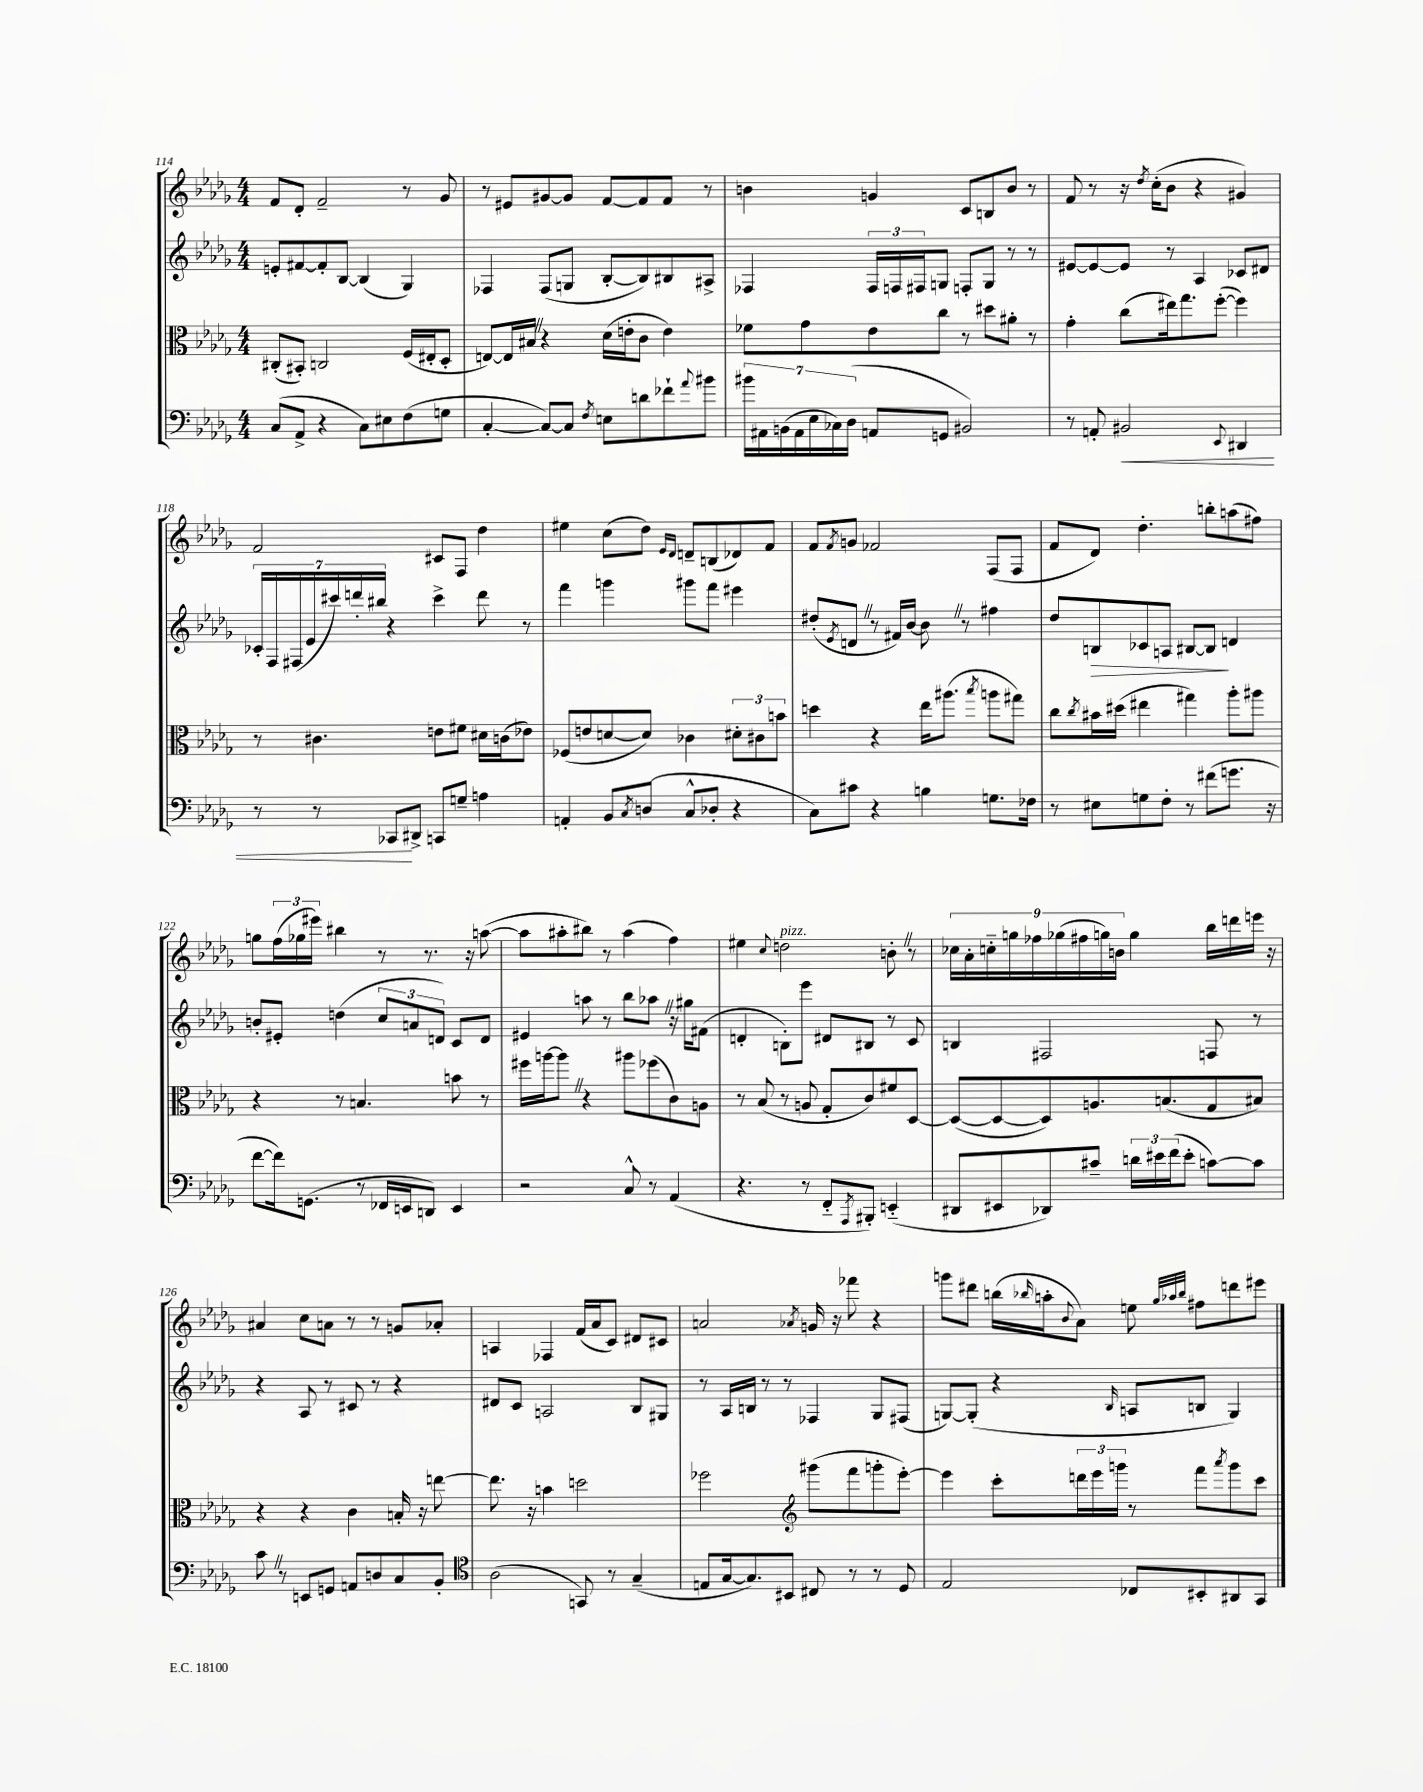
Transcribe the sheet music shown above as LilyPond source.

<<
\new StaffGroup <<
\new Staff = "s0" {
    \clef treble \key des \major \numericTimeSignature \time 4/4
    f'8 des'8-. f'2-- r8 ges'8 |
    r8 eis'8 gis'8~ gis'8 f'8~ f'8 f'8 r8 |
    b'4 g'4 c'8 b8 b'8 r8 |
    f'8 r8 r16 \acciaccatura { des''8 } c''16-.( bes'8 r4 gis'4) |
    f'2 cis'8 f8 des''4 |
    eis''4 c''8( des''8) \grace { ees'16 des'16 } d'8-- b8( des'8) f'8 |
    f'8 \acciaccatura { f'8 } g'8 fes'2 f8( f8 |
    f'8 des'8) des''4.-. b''8-. a''8( fis''8) |
    g''8 \tuplet 3/2 { f''16( ges''16 eis'''16) } bis''4 r8 r8. r16 a''8~( |
    a''8 ais''8-. bis''8) r8 ais''4( f''4) |
    eis''4 \appoggiatura { c''8 } d''2^\markup { \italic "pizz." } b'8-. \once \override BreathingSign.text = \markup { \musicglyph "scripts.caesura.straight" } \breathe r8 |
    \tuplet 9/8 { ces''16 aes'16-. c''16-_ g''16 fes''16 ges''16( fis''16 g''16) b'16 } g''4 bes''16 d'''16 e'''16 r16 |
    ais'4 c''8 a'8 r8 r8 g'8 aes'8-. |
    a4 fes4 f'16( aes'16 c'8) dis'8 cis'8 |
    a'2 \acciaccatura { aes'8 } g'16 r16 fes'''8 r4 |
    g'''8 dis'''8 b''16( \grace { bes''16 } a''16-. \appoggiatura { bes'8 } aes'8) e''8 \grace { ges''32 aes''32 bes''32 } fis''8 d'''8 eis'''8 \bar "|." |
}
\new Staff = "s1" {
    \clef treble \key des \major \numericTimeSignature \time 4/4
    e'8-. fis'8~ fis'8-. bes8~ bes4( ges4) |
    fes4 fes8( g8 bes8~-. bes8) bis8 ais8-> |
    fes4 \tuplet 3/2 { fes16 f16 fis16 } g8 f8-. g8 r8 r8 |
    eis'8~ eis'8~ eis'8 r8 aes4 ces'8 dis'8 |
    \tuplet 7/4 { ces'16-. f16 fis16( ees'16 cis'''16) d'''16-. bis''16 } r4 cis'''4-> d'''8 r8 |
    f'''4 g'''4 gis'''8 f'''8 eis'''4 |
    dis''8-.( \acciaccatura { ees'8 } d'8 \once \override BreathingSign.text = \markup { \musicglyph "scripts.caesura.straight" } \breathe r8 fis'16) bes'16~ bes'8 \once \override BreathingSign.text = \markup { \musicglyph "scripts.caesura.straight" } \breathe r8 fis''4 |
    des''8 b8\> ces'8 a8 bis8~ bis8\! d'4 |
    b'8-. eis'8-. d''4( \tuplet 3/2 { c''8 a'8 d'8) } c'8 d'8 |
    eis'4 a''8 r8 bes''8 aes''8 \once \override BreathingSign.text = \markup { \musicglyph "scripts.caesura.straight" } \breathe r16 gis''16 fis'8( |
    d'4-. b8-.) ees'''8 dis'8 bis8 r8 c'8 |
    b4 fis2 f8 r8 |
    r4 aes8 r8 cis'8 r8 r4 |
    dis'8 c'8 a2 bes8 gis8 |
    r8 aes16 b16 r8 r8 fes4 ges8 fis8( |
    g8~) g8-.( r4 \grace { bes16 } a8 b8 g4) \bar "|." |
}
\new Staff = "s2" {
    \clef alto \key des \major \numericTimeSignature \time 4/4
    cis8-.( bis,8-.) c2 f16( eis16-. des8-. |
    e8~) e16 bis16 \once \override BreathingSign.text = \markup { \musicglyph "scripts.caesura.straight" } \breathe r4 des'16( e'16-. c'8 e'4) |
    fes'8 ges'8 ees'8 c''8 r8 dis''8 ais'8-. r8 |
    ges'4-. c''8( eis''16) ges''8. f''8~-.( f''4) |
    r8 cis'4. e'8 fis'8 dis'16 c'16( ees'8) |
    fes8( e'8 d'8~ d'8) ces'4 \tuplet 3/2 { dis'8-. cis'8 b'8 } |
    d''4 r4 ees''16 ais''8.( \acciaccatura { bes''8 } a''8 gis''8) |
    c''8 \acciaccatura { c''8 } bis'16 dis''16( eis''4 gis''4) aes''8-. ais''8 |
    r4 r8 b4. b'8 r8 |
    fis''16 a''16~ a''8 \once \override BreathingSign.text = \markup { \musicglyph "scripts.caesura.straight" } \breathe r4 ais''8 fes''8( c'8) a8 |
    r8 bes8( r8 a8 ges8-. c'8) fis'8 des8~ |
    des8~( des8~ des8) a8. b8.( ges8 bis8) |
    r4 r4 c'4 b16-. r16 e''8~ |
    e''8. r16 b'4 d''2 |
    fes''2 \clef treble gis'''8( f'''8 g'''8-. ees'''8~-.) |
    ees'''4 c'''8-. \tuplet 3/2 { d'''16 ees'''16 g'''16 } r8 f'''8 \acciaccatura { aes'''8 } g'''8 c'''8 \bar "|." |
}
\new Staff = "s3" {
    \clef bass \key des \major \numericTimeSignature \time 4/4
    c8( aes,8-> r4 c8) eis8 f8( g8 |
    c4~-. c8~) c8 \acciaccatura { f8 } e8 d'8 fes'8-! \appoggiatura { aes'8 } bis'8 |
    \tuplet 7/4 { bis'16 ais,16 b,16( ais,16 ees16 ces16) des16( } a,8 g,8 bis,2) |
    r8 a,8-. bis,2\< \appoggiatura { ees,8 } dis,4 |
    r8 r8 ces,8\! dis,8-> c,8 g8-- a4 |
    a,4-. bes,8 \acciaccatura { c8 } d8( c8-^ des8-. r4 |
    c8) cis'8 r4 b4 g8. fes16 |
    r8 eis8 g8 f8-. r8 fis'8( g'8. r16 |
    f'8~ f'16) g,8.( r8 fes,16 e,16 d,8) e,4 |
    r2 c8-^ r8 aes,4( |
    r4. r8 f,8-_ \acciaccatura { aes,,8 } bis,,8-.) e,4-_( |
    dis,8 eis,8 des,8) cis'8-- \tuplet 3/2 { d'16 eis'16 f'16( } eis'8-. c'8~) c'8 |
    c'8 \once \override BreathingSign.text = \markup { \musicglyph "scripts.caesura.straight" } \breathe r8 e,8 g,8 a,8 d8 c8 bes,8-. |
    \clef tenor aes2( g,8) r8 ges4--( |
    e8 ges16~ ges8.) bis,8 cis8 r8 r8 des8 |
    ees2 ces8 bis,8-. ais,8 ges,8 \bar "|." |
}
>>
>>
\layout { \context { \Score currentBarNumber = #114 } }
